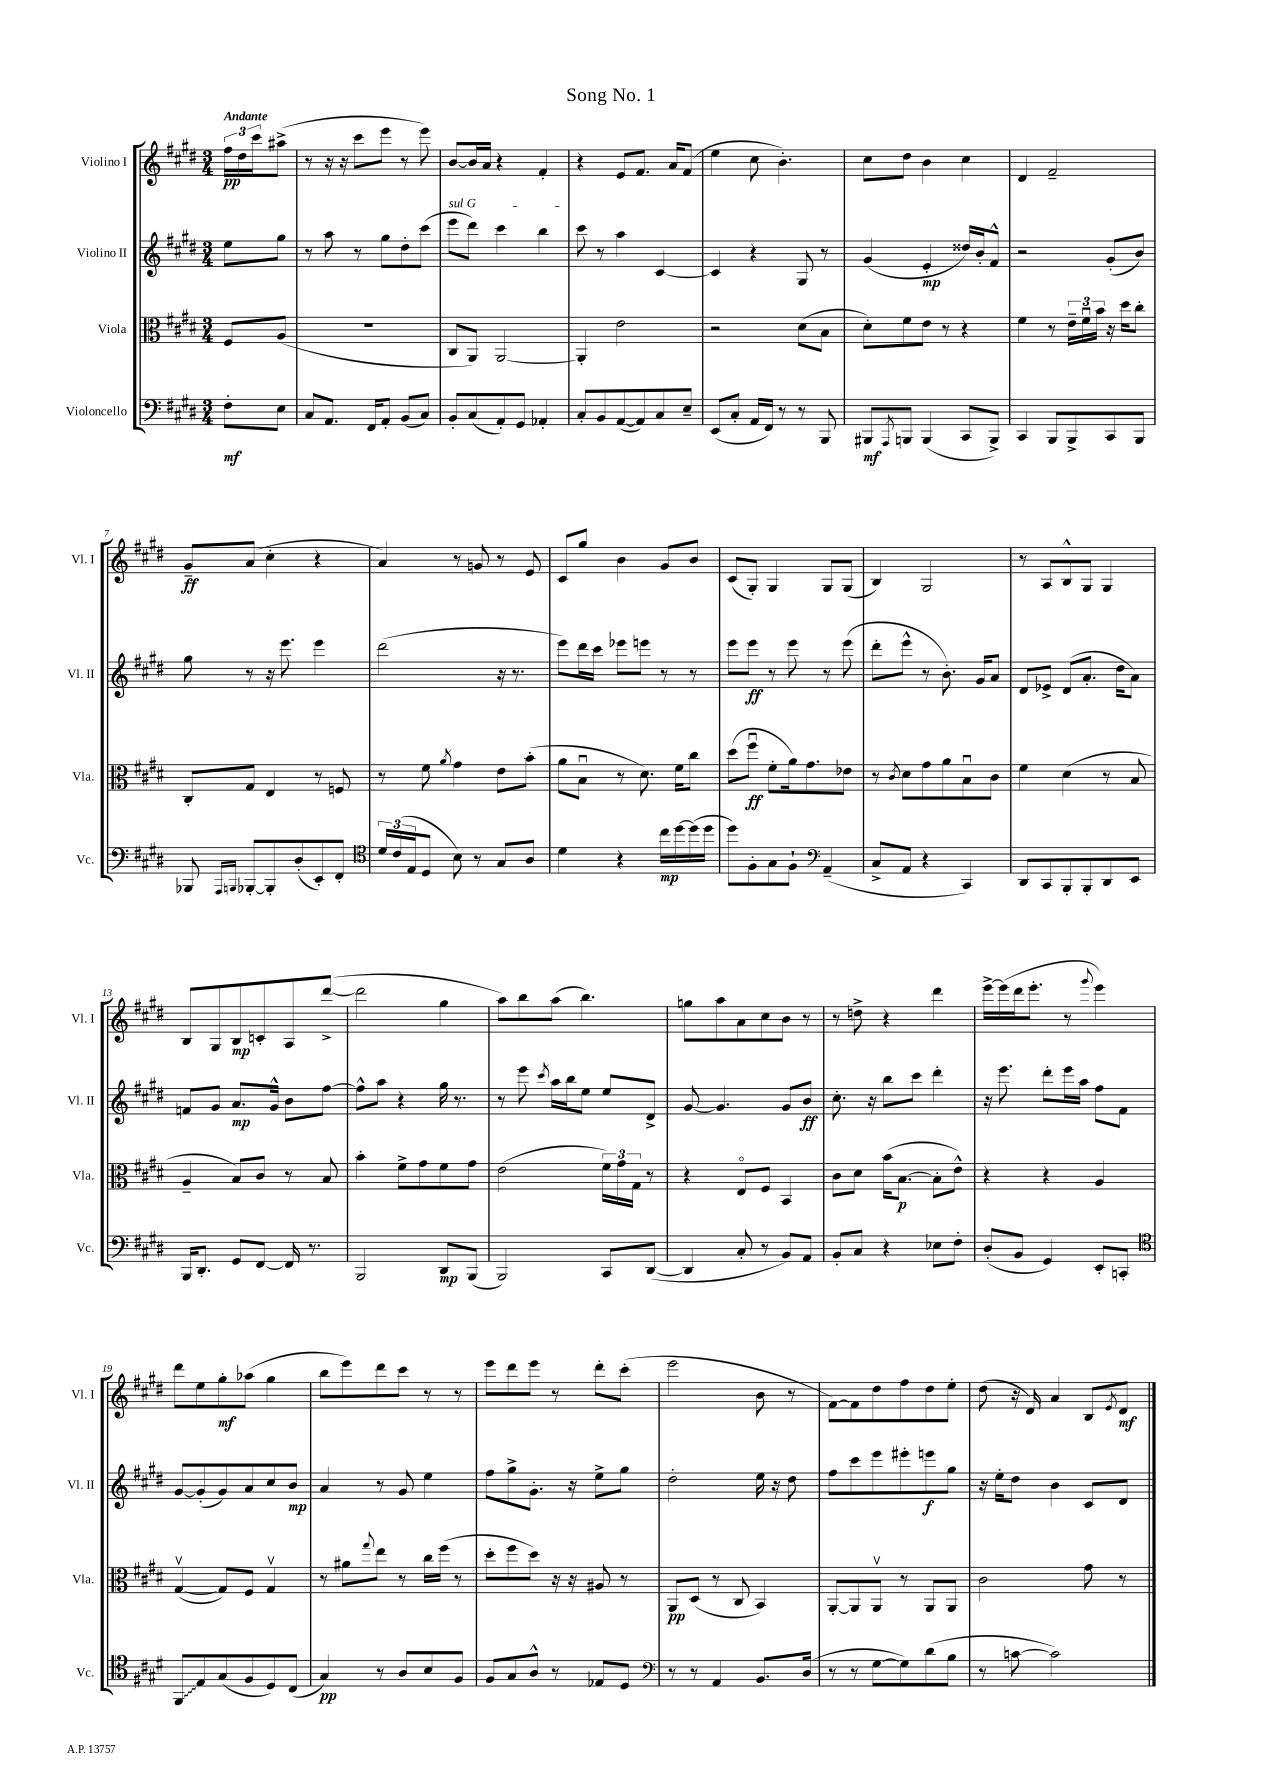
\header { title = "Song No. 1" }
<<
\new StaffGroup <<
\new Staff = "s0" \with { instrumentName = "Violino I" shortInstrumentName = "Vl. I" } {
    \clef treble \key e \major \numericTimeSignature \time 3/4 \partial 4 \tempo "Andante"
    \tuplet 3/2 { fis''16\pp dis''16 cis'''16 } ais''8->( |
    r8 r16 r16 cis'''8 e'''8 r8 e'''8) |
    b'8~ b'16 a'16 r4 fis'4-. |
    r4 e'8 fis'8. a'16 fis'8( |
    e''4 cis''8 b'4.-.) |
    cis''8 dis''8 b'4 cis''4 |
    dis'4 fis'2-- |
    gis'8--\ff a'8( cis''4-. r4 |
    a'4) r8 g'8 r8 e'8 |
    cis'8 gis''8 b'4 gis'8 b'8 |
    cis'8( gis8-.) gis4 gis8 gis8( |
    b4) gis2 |
    r8 a8 b8-^ gis8 gis4 |
    b8 gis8 b8\mp c'8-. a8 dis'''8~->( |
    dis'''2 gis''4 |
    a''8) b''8 a''8( b''4.) |
    g''8 a''8 a'8 cis''8 b'8 r8 |
    r8 d''8-> r4 dis'''4 |
    e'''16~-> e'''16( dis'''16 e'''8.-. r8 \appoggiatura { gis'''8 } e'''4) |
    dis'''8 e''8 gis''8-.\mf aes''8( gis''4 |
    b''8 e'''8) dis'''8 cis'''8 r8 r8 |
    e'''8 dis'''8 e'''8 r8 dis'''8-. cis'''8-.( |
    e'''2 b'8 r8 |
    fis'8~) fis'8 dis''8 fis''8 dis''8 e''8-. |
    dis''8( r16 dis'16) a'4 b8 \acciaccatura { e'8 } dis'8\mf \bar "|." |
}
\new Staff = "s1" \with { instrumentName = "Violino II" shortInstrumentName = "Vl. II" } {
    \clef treble \key e \major \numericTimeSignature \time 3/4 \partial 4
    e''8 gis''8 |
    r8 a''8 r8 gis''8 dis''8-. cis'''8( |
    \once \override TextSpanner.bound-details.left.text = \markup { \italic "sul G" } e'''8\startTextSpan dis'''8) cis'''4 b''4 |
    cis'''8\stopTextSpan r8 a''4 cis'4~ |
    cis'4 r4 gis8 r8 |
    gis'4( e'4-.\mp disis''16) b'16-. fis'8-^ |
    r2 gis'8-.( b'8) |
    gis''8 r8 r16 e'''8. e'''4 |
    dis'''2( r16 r8. |
    e'''8) dis'''16 cis'''16 ees'''8 e'''8 r8 r8 |
    e'''8 e'''8\ff r8 e'''8 r8 e'''8( |
    dis'''8-. e'''8-^ r8 b'8.-.) gis'16 a'8 |
    dis'8 ees'8-> dis'8( a'8.-. dis''16 a'8) |
    f'8 gis'8 a'8.\mp gis'16-^ b'8 fis''8~ |
    fis''8-^ a''8 r4 gis''16 r8. |
    r8 e'''8 \acciaccatura { cis'''8 } a''16 b''16 e''8 e''8 dis'8-> |
    gis'8~ gis'4. gis'8 b'8\ff |
    cis''8.-. r16 b''8 cis'''8 dis'''4-. |
    r16 e'''8. dis'''8-. e'''16 a''16 fis''8 fis'8 |
    gis'8~ gis'8-.( gis'8) a'8 cis''8 b'8\mp |
    a'4 r8 gis'8 e''4 |
    fis''8 gis''8-> gis'8.-. r16 e''8-> gis''8 |
    dis''2-. e''16 r16 dis''8 |
    fis''8 cis'''8 e'''8 eis'''8-. e'''8\f gis''8 |
    r16 e''16-. dis''8 b'4 cis'8 dis'8 \bar "|." |
}
\new Staff = "s2" \with { instrumentName = "Viola" shortInstrumentName = "Vla." } {
    \clef alto \key e \major \numericTimeSignature \time 3/4 \partial 4
    fis8 a8( |
    R2. |
    cis8 a,8) a,2~ |
    a,4-. e'2 |
    r2 dis'8( b8 |
    dis'8-.) fis'8 e'8 r8 r4 |
    fis'4 r8 \tuplet 3/2 { e'16-- fis'16\downbow b'16 } r16 dis''16 cis''8-. |
    cis8-. gis8 e4 r8 f8 |
    r8 fis'8 \acciaccatura { a'8 } gis'4 e'8 b'8-.( |
    a'8 b8\downbow r8 dis'8.) fis'16 cis''8 |
    dis''8( fis''8\downbow\ff fis'8-. a'16) gis'8. ees'8 |
    r8 \acciaccatura { cis'8 } dis'8 gis'8 a'8 b8\downbow cis'8 |
    fis'4 dis'4( r8 b8 |
    a4-- b8) cis'8 r8 b8 |
    b'4-. fis'8-> gis'8 fis'8 gis'8 |
    e'2( \tuplet 3/2 { fis'16) gis'16 gis16 } r8 |
    r4 e8\flageolet fis8 b,4 |
    cis'8 dis'8 b'16( b8.~\p b8-. e'8-^) |
    r4 r4 a4 |
    gis4~\upbow( gis8) fis8 gis4\upbow |
    r8 ais'8 \appoggiatura { gis''8 } e''8 r8 cis''16 fis''16( r8 |
    dis''8-. fis''8 dis''8) r16 r16 ais8 r8 |
    a,8\pp dis8( r8 cis8 b,4) |
    a,8~-. a,8 a,8\upbow r8 a,8 a,8 |
    cis'2 gis'8 r8 \bar "|." |
}
\new Staff = "s3" \with { instrumentName = "Violoncello" shortInstrumentName = "Vc." } {
    \clef bass \key e \major \numericTimeSignature \time 3/4 \partial 4
    fis8-.\mf e8 |
    cis8 a,8. fis,16 a,8-. b,8( cis8) |
    b,8-. cis8( a,8-.) gis,8 aes,4-. |
    cis8-. b,8 a,8~( a,8) cis8 e8-- |
    e,8( cis8-. a,16 fis,16) r8 r8 b,,8 |
    bis,,8\mf \acciaccatura { a,,8 } b,,8 b,,4( cis,8 b,,8->) |
    cis,4 b,,8 b,,8-> cis,8 b,,8 |
    bes,,8 \grace { a,,16 b,,16 } bes,,8~-. bes,,8-. dis8-.( e,8-.) fis,8-. |
    \clef tenor \tuplet 3/2 { dis'16 cis'16( e16 } dis8 b8) r8 gis8 a8 |
    dis'4 r4 cis''16\mp dis''16~ dis''16( dis''16 |
    dis''8) fis8-. gis8 fis8-! \clef bass a,4--( |
    cis8-> a,8 r4 cis,4) |
    dis,8 cis,8 b,,8-. b,,8-. dis,8 e,8 |
    b,,16 dis,8.-. gis,8 fis,8~ fis,16 r8. |
    b,,2 dis,8\mp b,,8( |
    b,,2) cis,8 dis,8~( |
    dis,4 cis8-. r8 b,8) a,8 |
    b,8-. cis8 r4 ees8 fis8-. |
    dis8-.( b,8 gis,4) e,8-. c,8-. |
    \clef tenor \once \override Glissando.style = #'zigzag fis,8\glissando e8 gis8( fis8 dis8) cis8( |
    gis4\pp) r8 a8 b8 fis8 |
    fis8 gis8 a8-^ r8 ees8 dis8 |
    \clef bass r8 r8 a,4 b,8. dis16( |
    r8 r8 gis8~ gis8) dis'8( b8 |
    r8 c'8~ c'2) \bar "|." |
}
>>
>>
